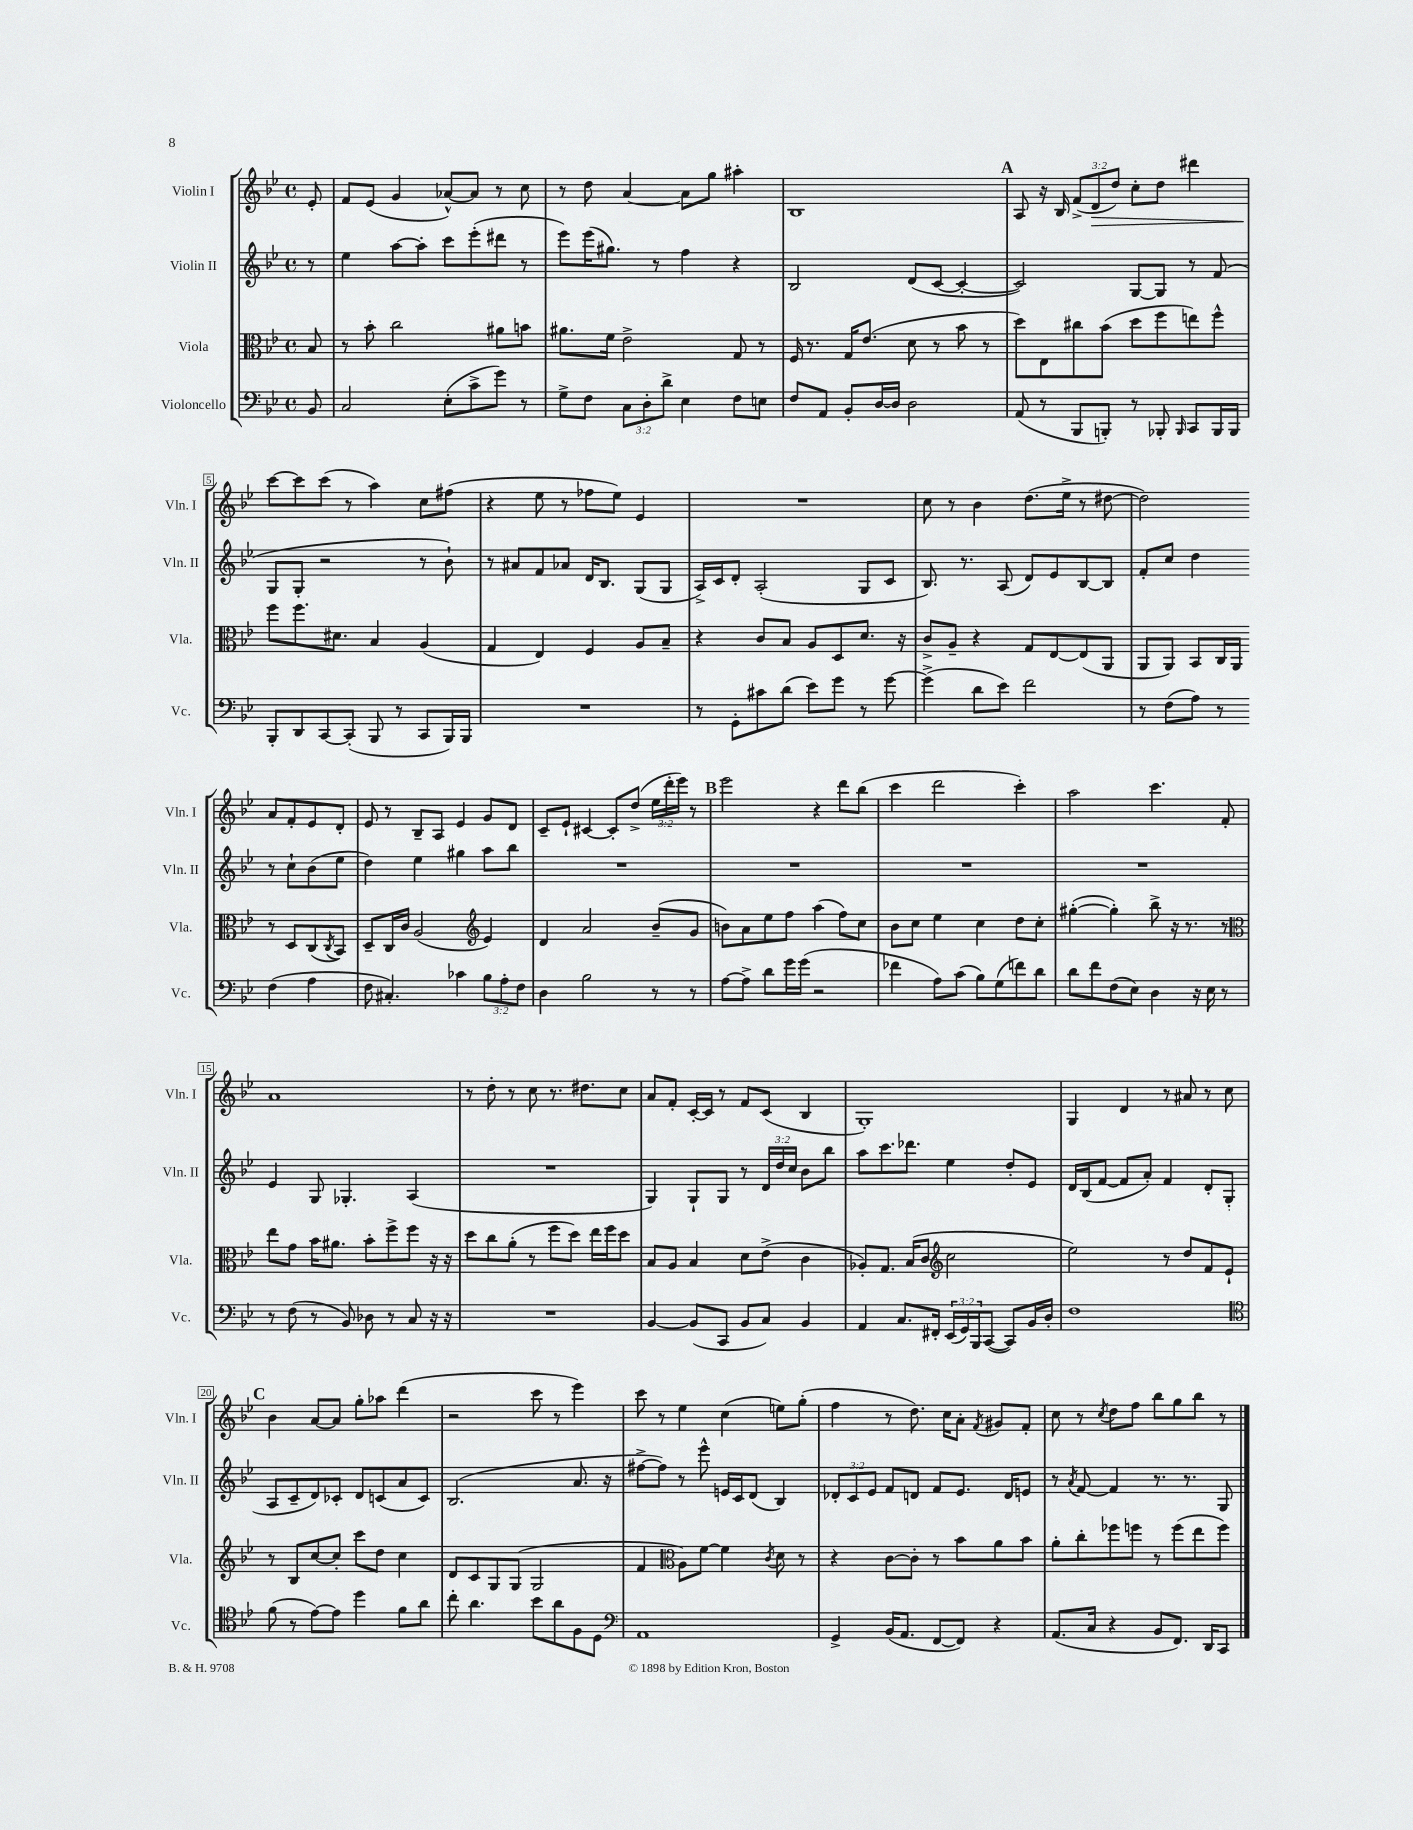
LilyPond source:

<<
\new StaffGroup <<
\new Staff = "s0" \with { instrumentName = "Violin I" shortInstrumentName = "Vln. I" } {
    \clef treble \key bes \major \defaultTimeSignature \time 4/4 \override Staff.TupletNumber.text = #tuplet-number::calc-fraction-text \partial 8
    ees'8-. |
    f'8 ees'8( g'4 aes'8~-^) aes'8 r8 c''8 |
    r8 d''8 a'4~ a'8 g''8 ais''4-. |
    bes1 |
    \mark \markup { \bold "A" } a8 r16 bes16 \tuplet 3/2 { f'8->( d'8\> d''8) } c''8-. d''8 dis'''4 |
    c'''8~\! c'''8 c'''8( r8 a''4) c''8 fis''8( |
    r4 ees''8 r8 fes''8 ees''8) ees'4 |
    R1 |
    c''8 r8 bes'4 d''8.( ees''16-> r8 dis''8~ |
    dis''2) a'8 f'8-. ees'8 d'8-. |
    ees'8 r8 bes8-- a8 ees'4 g'8 d'8 |
    c'8-- ees'8-! cis'4~ cis'8-. d''8->( \tuplet 3/2 { ees''16 d'''16-. ees'''16) } r8 |
    \mark \markup { \bold "B" } ees'''2 r4 d'''8 bes''8( |
    c'''4 d'''2 c'''4-.) |
    a''2 c'''4. f'8-. |
    a'1 |
    r8 d''8-. r8 c''8 r8. dis''8. c''8 |
    a'8 f'8-. c'16~-. c'16 r8 f'8 c'8( bes4 |
    g1-.) |
    g4 d'4 r8 ais'8 r8 c''8 |
    \mark \markup { \bold "C" } bes'4 a'8~ a'8 g''8-. aes''8 d'''4( |
    r2 c'''8 r8 ees'''4) |
    c'''8 r8 ees''4 c''4( e''8) g''8-.( |
    f''4 r8 d''8.) c''16 a'8-. \acciaccatura { f'8 } gis'8 f'8-. |
    c''8 r8 \acciaccatura { c''8 } d''8 f''8 bes''8 g''8 bes''8 r8 \bar "|." |
}
\new Staff = "s1" \with { instrumentName = "Violin II" shortInstrumentName = "Vln. II" } {
    \clef treble \key bes \major \defaultTimeSignature \time 4/4 \override Staff.TupletNumber.text = #tuplet-number::calc-fraction-text \partial 8
    r8 |
    ees''4 a''8~ a''8-. c'''8 ees'''8-.( dis'''8 r8 |
    ees'''8) ees'''16( gis''8.) r8 f''4 r4 |
    bes2 d'8( c'8~ c'4~-. |
    \mark \markup { \bold "A" } c'2) g8~ g8 r8 f'8( |
    g8 g8-. r2 r8 bes'8-!) |
    r8 ais'8 f'8 aes'8 d'16 bes8. g8( g8 |
    a16->) c'16 d'8-. a2-.( g8 c'8 |
    bes8.) r8. a8( d'8) ees'8 bes8~ bes8 |
    f'8-. c''8 d''4 r8 c''8-! bes'8( ees''8 |
    d''4) ees''4 gis''4 a''8 bes''8 |
    R1 |
    \mark \markup { \bold "B" } R1 |
    R1 |
    R1 |
    ees'4 g8 ges4.-. a4( |
    R1 |
    g4) g8-! g8 r8 \tuplet 3/2 { d'16 d''16 c''16 } bes'8 bes''8 |
    a''8 c'''8. des'''8. ees''4 d''8-. ees'8 |
    d'16 bes16( f'8~ f'8 a'8-.) f'4 d'8-. g8-.( |
    \mark \markup { \bold "C" } a8 c'8-- d'8) ces'8-. d'8 c'8( a'8 c'8) |
    bes2.( a'8. r16 |
    fis''8~-> fis''8) r8 ees'''8-^ e'16 c'16 d'8( bes4) |
    \tuplet 3/2 { des'8-. c'8 ees'8 } f'8 d'8 f'8 ees'8. d'16 e'8 |
    r8 \acciaccatura { a'8 } f'8~ f'4 r8. r8. g8 \bar "|." |
}
\new Staff = "s2" \with { instrumentName = "Viola" shortInstrumentName = "Vla." } {
    \clef alto \key bes \major \defaultTimeSignature \time 4/4 \partial 8
    bes8 |
    r8 bes'8-. c''2 ais'8 b'8 |
    ais'8. f'16 ees'2-> g8 r8 |
    f16 r8. g16 ees'8.( d'8 r8 bes'8 r8 |
    \mark \markup { \bold "A" } d''8) ees8 cis''8 bes'8( d''8 f''8 e''8) f''8-^ |
    f''8 f''8. dis'8. bes4 a4( |
    g4 ees4) f4 a8 bes8-- |
    r4 c'8 bes8 a8 d8 d'8. r16 |
    c'8-> a8-- r4 g8 ees8~ ees8( a,8 |
    a,8 a,8) bes,8 c16 a,16 r8 d8 c8( \acciaccatura { c8 } bes,8) |
    d8-- c16 c'16 a2( \clef treble ees'4) |
    d'4 a'2 bes'8--( g'8 |
    \mark \markup { \bold "B" } b'8) a'8 ees''8 f''8 a''4( f''8) c''8 |
    bes'8 c''8 ees''4 c''4 d''8 c''8-. |
    gis''4~-.( gis''4-.) bes''8-> r16 r8. r8 |
    \clef alto ees''8 g'8 bes'16 ais'8. bes'8-. f''8-> f''8 r16 r16 |
    d''8 c''8 a'8-.( r8 f''8 d''8) ees''16 f''16 d''8 |
    bes8 a8 bes4 d'8 ees'8->( c'4 |
    aes8-.) g8. bes16( c'8 \clef treble c''2 |
    ees''2) r8 d''8 f'8 ees'8-! |
    \mark \markup { \bold "C" } r8 bes8 c''8~ c''8-. c'''8 d''8 c''4 |
    d'8 c'8 g8 g8( g2 |
    f'4 \clef alto a8) f'8~ f'4 \acciaccatura { c'8 } d'8 r8 |
    r4 c'8~ c'8-. r8 bes'8 a'8 bes'8 |
    a'8-. c''8-. fes''8 f''8 r8 f''8( ees''8 f''8) \bar "|." |
}
\new Staff = "s3" \with { instrumentName = "Violoncello" shortInstrumentName = "Vc." } {
    \clef bass \key bes \major \defaultTimeSignature \time 4/4 \override Staff.TupletNumber.text = #tuplet-number::calc-fraction-text \partial 8
    bes,8 |
    c2 ees8-.( c'8-> g'8) r8 |
    g8-> f8 \tuplet 3/2 { c8 d8-. d'8-> } ees4 f8 e8 |
    f8 a,8 bes,8-. d16~ d16 d2 |
    \mark \markup { \bold "A" } a,8( r8 bes,,8 b,,8-.) r8 bes,,8-. \grace { bes,,16 } c,8 bes,,16 bes,,16 |
    bes,,8-. d,8 c,8~ c,8-.( bes,,8 r8 c,8 bes,,16) bes,,16 |
    R1 |
    r8 g,8-. cis'8 d'8( ees'8) g'8 r8 g'8~ |
    g'4->( d'8 ees'8) f'2 |
    r8 f8( a8) r8 f4( a4 |
    f8 cis4.-.) ces'4 \tuplet 3/2 { bes8 a8-. f8 } |
    d4 bes2 r8 r8 |
    \mark \markup { \bold "B" } a8~ a8-> d'8 g'16 g'16( r2 |
    fes'4 a8) c'8( bes8) g8( f'8) d'8 |
    d'8 f'8 f8( ees8) d4 r16 ees16 r8 |
    r8 f8( r8 bes,8) des8 r8 c8 r16 r16 |
    R1 |
    bes,4~ bes,8( c,8 bes,8 c8) bes,4 |
    a,4 c8. fis,16-. \tuplet 3/2 { ees,16( g,16) bes,,16 } c,8~( c,8) bes,16 d16-. |
    f1 |
    \mark \markup { \bold "C" } \clef tenor f'8( r8 ees'8~) ees'8 d''4 f'8 a'8 |
    c''8-. a'4. bes'8 a'8 f8 d8 |
    \clef bass a,1 |
    g,4-> bes,16( a,8. f,8~ f,8) r4 |
    a,8.( c16 r4 bes,8 f,8.) d,16 c,8 \bar "|." |
}
>>
>>
\layout { \context { \Score \override BarNumber.stencil = #(make-stencil-boxer 0.1 0.3 ly:text-interface::print) } }
